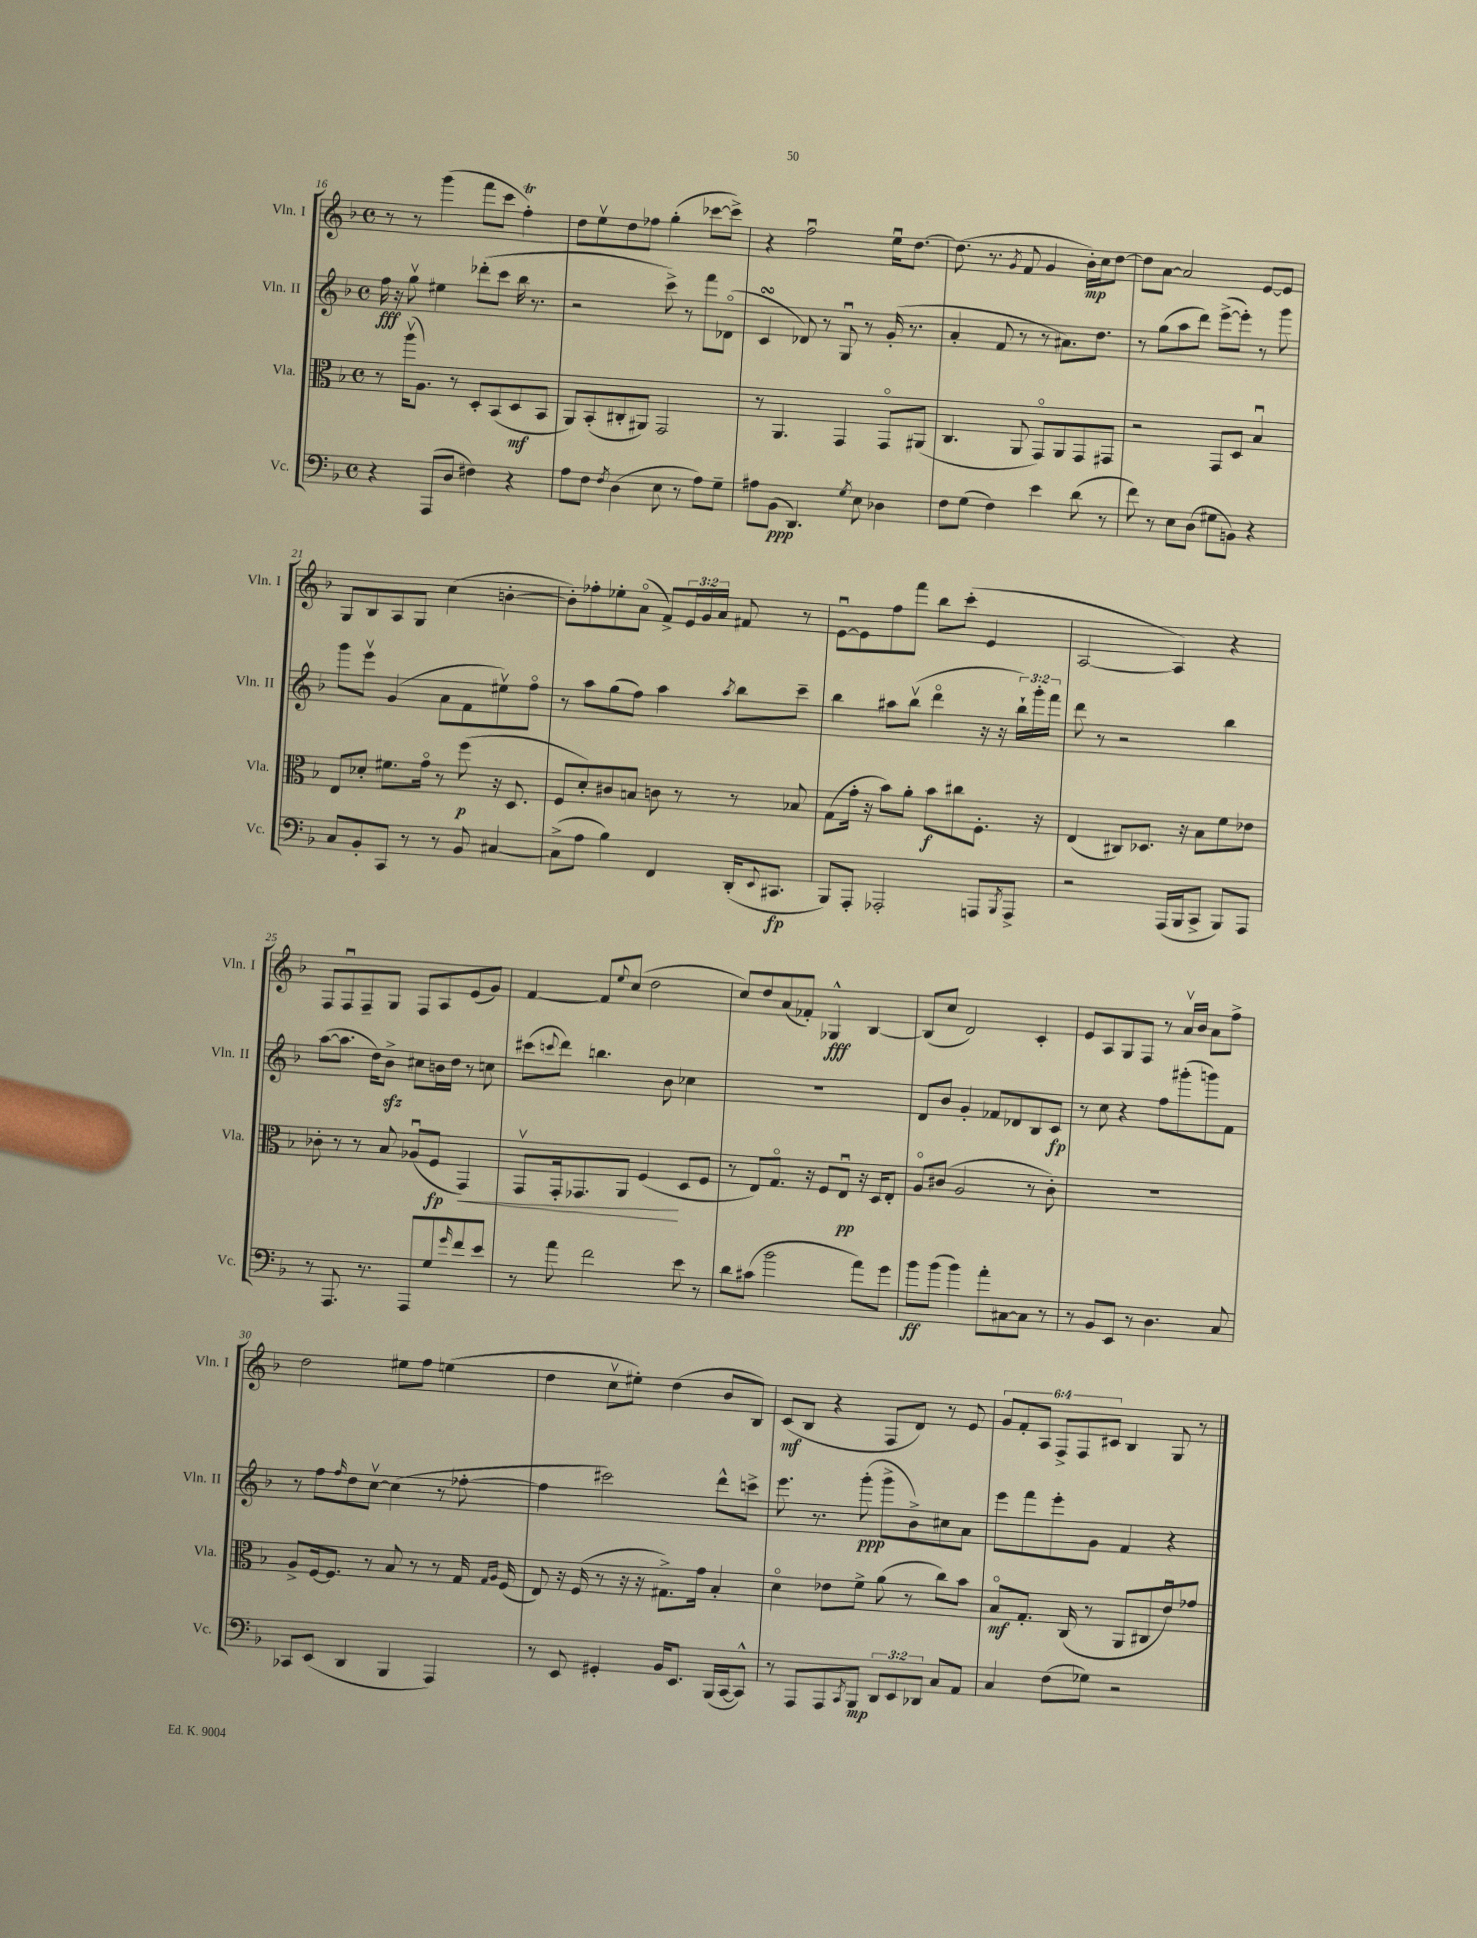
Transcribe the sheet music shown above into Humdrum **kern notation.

**kern	**kern	**kern	**kern
*staff4	*staff3	*staff2	*staff1
*clefF4	*clefC3	*clefG2	*clefG2
*k[b-]	*k[b-]	*k[b-]	*k[b-]
*M4/4	*M4/4	*M4/4	*M4/4
*met(c)	*met(c)	*met(c)	*met(c)
4r	8r	16ff	8r
.	.	16r	.
.	(16aav	8ggv	8r
.	8.A)	.	.
(8AAA	.	4ee#	(4ggg
8D	8r	.	.
4F#)	8D'	(8ddd-'	8fff
.	(8BB-	8ccc	8ccc
4r	8D	16bb-	4ff')
.	.	8.r	.
.	8BB-	.	.
=	=	=	=
8A	8AA)	2r	8dd
8F	(8BB-'	.	8eev
8qF	.	.	.
(4D	8C#'	.	8dd
.	8AA#)	.	8ff-
8E	2GG	8ccc^)	(4gg'
8r	.	8r	.
8A)	.	8fff	[8ccc-
8G~	.	(8d-o	8ccc-^])
=	=	=	=
8A#	8r	4c	4r
(8BB-	4.AA	.	.
4.DD)	.	8d-)	2ffu
.	.	8r	.
.	4GG	8Gu	.
8qG	.	.	.
8E	.	8r	.
4D-	8GGo	(16g'	16eeu
.	.	8.r	[8.dd
.	(8AA#	.	.
=	=	=	=
8F	4.C	4a'	(8.dd]
(8G	.	.	.
.	.	.	8.r
4F)	.	8f	.
.	.	.	8qg
.	8AA	8r	8f
4e	8GGo)	8r	4g
.	8AA	8.a#)	.
(8d	8GG	.	16b-')
.	.	8.dd	16cc
8r	8GG#	.	[8dd
=	=	=	=
8f)	2r	8r	8dd]
8r	.	(8gg	[8a
8E	.	8aa	2a]
(8D	.	8ddd)	.
8G#	8GG	([8eee^	.
8BB)	8D	8eee'])	.
4r	4B-u	8r	[8e
.	.	8ggg	8e]
=	=	=	=
8C	8E	8ggg	8G
8BB-'	8d-'	8eeev	8B-
8CC	8.f#	(4g	8A
8r	.	.	8G
.	16go	.	.
8r	8r	8a	(4cc
8BB-	(8ff	8f	.
[4C#	16r	8ee#v)	[4b'
.	8.D	.	.
.	.	8ffo	.
=	=	=	=
(8C#^]	8F	8r	8b'])
8A	8d')	8aa	8ff-'
4B-)	8c#	(8gg	8ee-'
.	8B	8ff)	(8ao
4FF	8c	4aa	8f^)
.	8r	.	24e
.	.	.	24g
.	.	.	24a
.	.	8qaa	.
(16DD'	8r	8bb-	8f#
8qqEE	.	.	.
8.CC#	.	.	.
.	8B-	8ccc~	8r
=	=	=	=
8BBB-)	(8G	4bb-	[8eu
8AAA'	16g'	.	8e]
.	16r	.	.
2AAA-'	8b-)	8aa#	8ff
.	8a'	(8bb-v	8fff
.	8b-	4dddo	8bb-
.	8cc#	.	(8ccc'
8AAA	8.F'	16r	4e
.	.	16r	.
8qBBB-	.	.	.
8AAA^	.	24bb-`)	.
.	.	24ggg'	.
.	16r	.	.
.	.	24fff	.
=	=	=	=
2r	(4E	8ddd	[2A
.	.	8r	.
.	8C#)	2r	.
.	8.D-	.	.
(16AAA	.	.	4A])
16BBB-	16r	.	.
8CC^	8B-	.	.
8BBB-)	8f	4bb-	4r
8AAA	8e-	.	.
=	=	=	=
8r	8c-'	([8aa	8F
8.AAA	8r	8.aa]	8Fu
.	8r	.	8F~
8.r	.	16dd)	.
.	8B-	8b-^	8G
8AAA	(8A-u	8cc#	8F
8G	8F	16b	8A
.	.	16dd	.
16qqg	.	.	.
8f	4GG)	8r	(8e
8e	.	8cc	8g)
=	=	=	=
8r	8GGv	(8ccc#	[4f
.	.	8qqccc	.
8a	16GG'	8ddd)	.
.	8.GG-	.	.
2f	.	4.bb	8f]
.	.	.	8qqee
.	8AA	.	(8cc
.	(4F	.	2dd
.	.	8b-	.
8e	8D	4cc-	.
8r	8F	.	.
=	=	=	=
8d	8r	1r	8cc)
(8c#	8E)	.	8dd
2b-	8.Go	.	(8a
.	.	.	8f-')
.	16r	.	.
.	8F	.	4G-^^
.	8Eu	.	.
8a)	16r	.	[4B-
.	16D	.	.
8g	8E'	.	.
=	=	=	=
8b-	8Ao	8d	(8B-]
(8b-	(8c#	8b-	8cc
4b-)	2A	4g'	2d)
8a'	.	8f-	.
[8C#	.	8d-	.
8C#]	8r	8B-	4c'
8r	8c#')	8c	.
=	=	=	=
8r	1r	8r	8e
8BB-	.	8cc	8A
8EE	.	4r	8G
8r	.	.	8F
4.D	.	8ff	8r
.	.	(8ggg#'	16av
.	.	.	16b-
.	.	8ggg)	8a
8C	.	8f	8ff^
=	=	=	=
8CC-	8A^	8r	2dd
(8EE	[16F	8ff	.
.	8.F]	.	.
.	.	16qqff	.
4DD	.	8dd	.
.	8r	[8ccv	.
4BBB-	8B-	(4cc]	8ee#
.	8r	.	8ff
4AAA)	8r	8r	(4ee
.	16G	[8ff-'	.
.	16qqG	.	.
.	16qqA	.	.
.	(16F	.	.
=	=	=	=
8r	8E)	4ff-]	4dd
8EE	16r	.	.
.	(16F	.	.
4GG#'	8r	2ccc#)	8ccv
.	16r	.	8ee#')
.	16r	.	.
16BB-	8.G#^)	.	(4dd
8.EE	.	.	.
.	16g	.	.
(16BBB-	4B-'	8ddd^^	8b-
[16CC	.	.	.
8CC^^])	.	8ccc^	8B-)
=	=	=	=
8r	4do	8.eee	(8c
8AAA	.	.	8B-
.	.	8.r	.
8AAA	8e-	.	4r
8qCC	.	.	.
8BBB-	8f^	(8ggg'	.
12DD	(8a	8ggg^	8F
12EE	.	.	.
.	8r	8b-^)	8d)
12DD-	.	.	.
8C	8cc)	8cc#	8r
8AA	8b-	8a	8e
=	=	=	=
4C	8B-o	8eee	12g
.	.	.	12f'
.	8.G'	8fff	.
.	.	.	12A
(8F	.	8eee'	12F^
.	(16C	.	.
.	.	.	12F
8G-)	8r	8g	.
.	.	.	12c#
2r	8AA	4f	4B-
.	8C#	.	.
.	8eu)	4r	8G
.	8g-	.	8r
==	==	==	==
*-	*-	*-	*-
